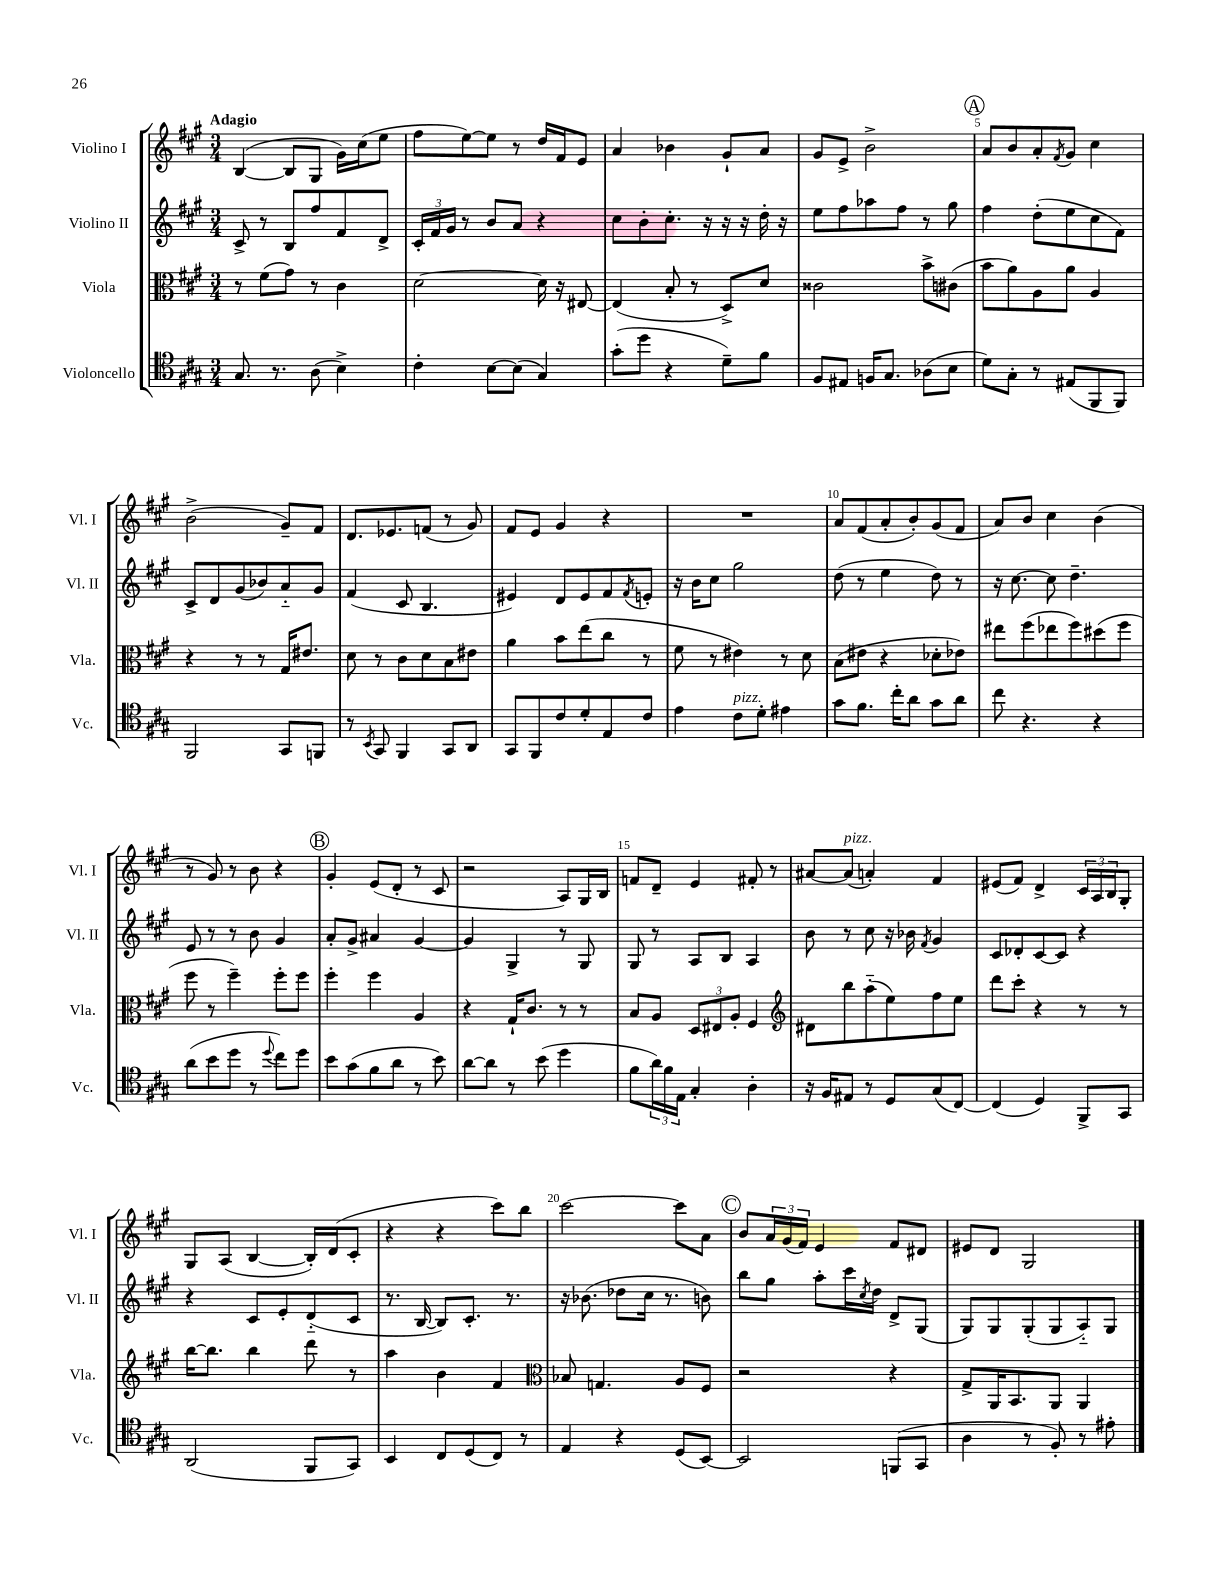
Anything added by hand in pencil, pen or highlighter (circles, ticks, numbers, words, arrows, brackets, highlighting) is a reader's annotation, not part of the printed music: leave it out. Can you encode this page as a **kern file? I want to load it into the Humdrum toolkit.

**kern	**kern	**kern	**kern
*staff4	*staff3	*staff2	*staff1
*clefC4	*clefC3	*clefG2	*clefG2
*k[f#c#g#]	*k[f#c#g#]	*k[f#c#g#]	*k[f#c#g#]
*M3/4	*M3/4	*M3/4	*M3/4
8.G#	8r	8c#^	([4B
.	(8f#	8r	.
8.r	.	.	.
.	8g#)	8B	8B]
(8A	8r	8ff#	8G#
4B^)	4c#	8f#	16g#)
.	.	.	(16cc#
.	.	8d^	8ee
=	=	=	=
4c#'	[2d	24c#'	8ff#
.	.	24f#	.
.	.	24g#	.
.	.	8r	[8ee)
[8B	.	8b	8ee]
(8B]	.	8a	8r
4G#)	16d]	4r	16dd
.	16r	.	16f#
.	[8E#	.	8e
=	=	=	=
(8g#'	(4E#]	8cc#	4a
8dd	.	8b'	.
4r	8B'	8.cc#'	4b-
.	8r	.	.
.	.	16r	.
8d~)	8D^)	16r	8g#`
.	.	16r	.
8f#	8d	16dd'	8a
.	.	16r	.
=	=	=	=
8F#	2c##	8ee	8g#
8E#	.	8ff#	8e^
16F	.	8aa-	2b^
8.G#	.	.	.
.	.	8ff#	.
(8A-	8b^	8r	.
8B	(8c#	8gg#	.
=	=	=	=
8d)	8b	4ff#	8a
8G#'	8a)	.	8b
8r	8A	(8dd'	8a'
.	.	.	8qf#
(8E#	8a	8ee	8g#
8FF#	4A	8cc#	4cc#
8FF#)	.	8f#)	.
=	=	=	=
2FF#	4r	8c#^	(2b^
.	.	8d	.
.	8r	(8g#	.
.	8r	8b-)	.
8GG#	16G#	8a'~	8g#~)
.	8.e#	.	.
8FF	.	8g#	8f#
=	=	=	=
8r	8d	(4f#	8.d
8qBB	.	.	.
8GG#	8r	.	.
.	.	.	8.e-
4FF#	8c#	8c#	.
.	8d	4.B	(8f
8GG#	8B	.	8r
8AA	8e#	.	8g#)
=	=	=	=
8GG#	4a	4e#)	8f#
8FF#	.	.	8e
8c#	8b	8d	4g#
8d'	(8ee	8e#	.
8E	8cc#	8f#	4r
.	.	8qf#	.
8c#	8r	8e'	.
=	=	=	=
4e	8f#	16r	2.r
.	.	16b	.
.	8r	8cc#	.
8c#	4e#)	2gg#	.
8d'	.	.	.
4e#	8r	.	.
.	8d	.	.
=	=	=	=
8g#	(8B	(8dd	8a
8.f#	8e#	8r	(8f#
.	4r	4ee	8a'
16cc#'	.	.	.
8a	.	.	8b')
8g#	8d-'	8dd)	(8g#
8a	8e-)	8r	8f#
=	=	=	=
8cc#	8ee#	16r	8a)
.	.	[8.cc#	.
4.r	(8ff#	.	8b
.	8ee-	8cc#]	4cc#
.	8ff#)	4.dd~	.
4r	(8dd#	.	(4b
.	8ff#	.	.
=	=	=	=
(8a	8ff#	8e	8r
8b	8r	8r	8g#)
8dd	4ff#~)	8r	8r
8r	.	8b	8b
8qqdd	.	.	.
8cc#)	8ff#'	4g#	4r
8dd	8ff#	.	.
=	=	=	=
8b	4ff#'	8a'	4g#'
(8g#	.	8g#^	.
8f#	4ff#	4a#	(8e
8a	.	.	8d'
8r	4A	[4g#	8r
8b)	.	.	8c#
=	=	=	=
[8a	4r	4g#]	2r
8a]	.	.	.
8r	16G#`	4G#^	.
.	8.c#	.	.
(8b	.	.	.
4dd	8r	8r	8A)
.	8r	8G#	16G#
.	.	.	16B
=	=	=	=
8f#	8B	8G#	8f
24a)	8A	8r	8d~
24f#	.	.	.
24E	.	.	.
4G#'	12D	8A	4e
.	12E#	.	.
.	.	8B	.
.	12A'	.	.
4A'	4F#	4A	8f#'
.	.	.	8r
=	=	=	=
*	*clefG2	*	*
16r	8d#	8b	[8a#
16F#	.	.	.
8E#	8bb	8r	(8a#]
8r	(8aa'~	8cc#	4a')
8D	8ee)	16r	.
.	.	16b-	.
.	.	8qf#	.
(8G#	8ff#	4g#	4f#
[8C#)	8ee	.	.
=	=	=	=
(4C#]	8ddd	8c#	(8e#
.	8ccc#'	8d-'	8f#)
4D)	4r	[8c#	4d^
.	.	8c#]	.
8FF#^	8r	4r	24c#
.	.	.	24A
.	.	.	24B
8GG#	8r	.	8G#'
=	=	=	=
(2AA	[16bb	4r	8G#
.	8.bb]	.	.
.	.	.	(8A
.	4bb	8c#	[4B
.	.	8e'	.
8FF#	8ddd	(8d'~	16B'])
.	.	.	(16d
8GG#)	8r	8c#	8c#'
=	=	=	=
4BB	4aa	8.r	4r
.	.	[16B	.
8C#	4b	8B])	4r
(8D	.	8.c#'	.
8C#)	4f#	.	8ccc#)
.	.	8.r	.
8r	.	.	8bb
=	=	=	=
*	*clefC3	*	*
4E	8B-	16r	[2ccc#
.	.	(8.b-	.
.	4.G	.	.
4r	.	8dd-	.
.	.	16cc#	.
.	.	8.r	.
(8D	8A	.	8ccc#]
[8BB)	8F#	8b)	8a
=	=	=	=
2BB]	2r	8bb	8b
.	.	8gg#	24a
.	.	.	(24g#
.	.	.	24f#)
.	.	8aa'	4e
.	.	16ccc#	.
.	.	8qcc#	.
.	.	16dd	.
(8FF	4r	8d^	8f#
8GG#	.	(8G#	8d#
=	=	=	=
4A	8G#^	8G#)	8e#
.	16AA	8G#	8d
.	8.BB	.	.
8r	.	(8G#'	2G#
8F#')	8AA	8G#	.
8r	4AA	8A'~)	.
8e#'	.	8G#	.
==	==	==	==
*-	*-	*-	*-
